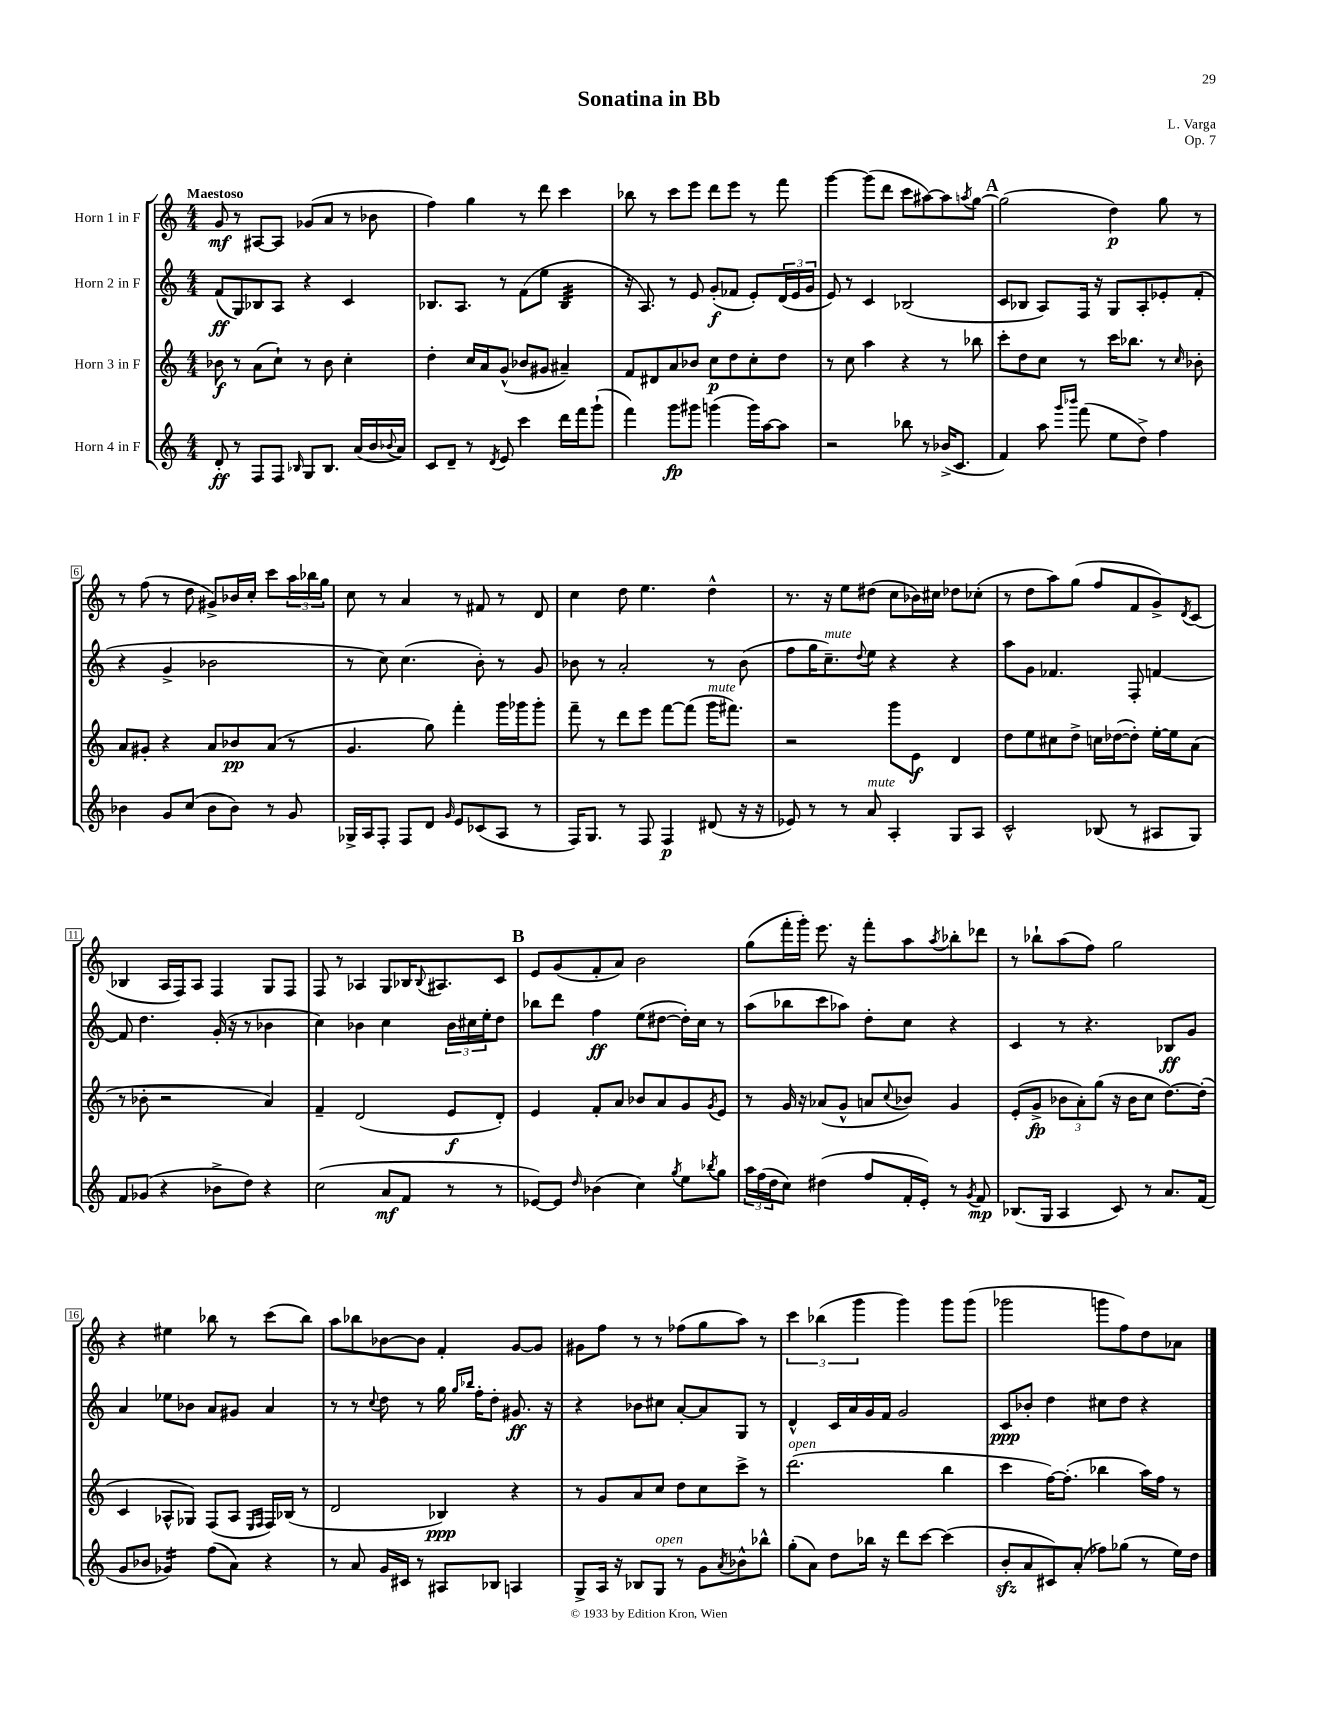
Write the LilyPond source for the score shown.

\header { title = "Sonatina in Bb" composer = "L. Varga" opus = "Op. 7" }
<<
\new StaffGroup <<
\new Staff = "s0" \with { instrumentName = "Horn 1 in F" } {
    \clef treble \key c \major \numericTimeSignature \time 4/4 \tempo "Maestoso"
    g'8\mf r8 ais8~ ais8 ges'8( a'8 r8 bes'8 |
    f''4) g''4 r8 d'''8 c'''4 |
    bes''8 r8 c'''8 e'''8 d'''8 e'''8 r8 f'''8 |
    g'''4~ g'''8( d'''8 c'''8 ais''8~) ais''8 \acciaccatura { a''8 } g''8~ |
    \mark \markup { \bold "A" } g''2( d''4\p) g''8 r8 |
    r8 f''8( r8 d''8 gis'8->) bes'16 c''16-. c'''8 \tuplet 3/2 { a''16 bes''16 g''16 } |
    c''8 r8 a'4 r8 fis'8 r8 d'8 |
    c''4 d''8 e''4. d''4-^ |
    r8. r16 e''8 dis''8( c''8 bes'16) cis''16 des''8 ces''8-.( |
    r8 d''8 a''8) g''8( f''8 f'8 g'8->) \acciaccatura { d'8 } c'8( |
    bes4 a16 f16) a8 f4 g8 f8 |
    f8 r8 aes4 g8 bes16 \appoggiatura { bes8 } ais8. c'8 |
    \mark \markup { \bold "B" } e'8 g'8( f'8-. a'8) b'2 |
    g''8( f'''16-. g'''16-.) e'''8. r16 f'''8-. a''8 \acciaccatura { a''8 } bes''8-. des'''8 |
    r8 bes''8-! a''8( f''8) g''2 |
    r4 eis''4 bes''8 r8 c'''8( bes''8) |
    a''8 bes''8 bes'8~ bes'8 f'4-. g'8~ g'8 |
    gis'8 f''8 r8 r8 fes''8( g''8 a''8) r8 |
    \tuplet 3/2 { c'''4 bes''4( g'''4 } g'''4) g'''8 g'''8( |
    ges'''2 g'''8 f''8) d''8 aes'8 \bar "|." |
}
\new Staff = "s1" \with { instrumentName = "Horn 2 in F" } {
    \clef treble \key c \major \numericTimeSignature \time 4/4
    f'8\ff( g8) bes8 a8 r4 c'4 |
    bes8. a8. r8 f'8( e''8 bes4:32 |
    r16 a8.) r8 e'8 g'8-.\f( fes'8 e'8-.) \tuplet 3/2 { d'16( e'16 g'16 } |
    e'8) r8 c'4 bes2( |
    \mark \markup { \bold "A" } c'8 bes8 a8) f16 r16 g8 a8-. ees'8-. f'8-.( |
    r4 g'4-> bes'2 |
    r8 c''8) c''4.( b'8-.) r8 g'8 |
    bes'8 r8 a'2-. r8 bes'8( |
    f''8 g''16 c''8.--^\markup { \italic "mute" }) \appoggiatura { d''8 } e''8 r4 r4 |
    a''8 g'8 fes'4. f8-. f'4~ |
    f'8 d''4. g'16-.( r16 r8 bes'4 |
    c''4) bes'4 c''4 \tuplet 3/2 { bes'16 cis''16 e''16-. } d''8 |
    \mark \markup { \bold "B" } bes''8 d'''8 f''4\ff e''8( dis''8~ dis''16-.) c''16 r8 |
    a''8( bes''8 c'''8 aes''8) d''8-. c''8 r4 |
    c'4 r8 r4. bes8\ff g'8 |
    a'4 ees''8 bes'8 a'8 gis'8 a'4 |
    r8 r8 \appoggiatura { c''8 } d''8 r8 g''16 \grace { g''16 bes''16 } f''16-. d''8-. gis'8.\ff r16 |
    r4 bes'8 cis''8 a'8~-. a'8 g8 r8 |
    d'4-^ c'16 a'16 g'16 f'16 g'2 |
    c'8\ppp bes'8-. d''4 cis''8 d''8 r4 \bar "|." |
}
\new Staff = "s2" \with { instrumentName = "Horn 3 in F" } {
    \clef treble \key c \major \numericTimeSignature \time 4/4
    bes'8\f r8 a'8( c''8-!) r8 bes'8 c''4-. |
    d''4-. c''16 a'16 g'8-^( bes'8 gis'8 ais'4--) |
    f'8 dis'8 a'8 bes'8 c''8\p d''8 c''8-. d''8 |
    r8 c''8 a''4 r4 r8 bes''8 |
    \mark \markup { \bold "A" } c'''8-. d''8 c''8 r8 c'''16 bes''8. r8 \grace { c''16 } bes'8-. |
    a'8 gis'8-. r4 a'8 bes'8\pp a'8( r8 |
    g'4. g''8) f'''4-. g'''16 ges'''16 ges'''8-. |
    f'''8-- r8 d'''8 e'''8 f'''8~ f'''8( g'''16^\markup { \italic "mute" } fis'''8.) |
    r2 g'''8 e'8\f d'4 |
    d''8 e''8 cis''8 d''8-> c''16 des''16~( des''8-.) e''16~-. e''16 a'8( |
    r8 bes'8-. r2 a'4) |
    f'4-- d'2( e'8\f d'8-.) |
    \mark \markup { \bold "B" } e'4 f'8-. a'8 bes'8 a'8 g'8 \acciaccatura { g'8 } e'8 |
    r8 g'16 r16 aes'8( g'8-^ a'8 \appoggiatura { c''8 } bes'8) g'4 |
    e'8-.( g'8->\fp \tuplet 3/2 { bes'8 a'8-.) g''8( } r16 bes'16 c''8 d''8.~) d''16-.( |
    c'4 aes8-^ ges8) f8( aes8 \grace { e16 f16 } f16) bes16( r8 |
    d'2 bes4\ppp) r4 |
    r8 g'8 a'8 c''8 d''8 c''8 c'''8-> r8 |
    d'''2.^\markup { \italic "open" }( b''4 |
    c'''4 f''16~) f''8.-.( bes''4 a''16) f''16 r8 \bar "|." |
}
\new Staff = "s3" \with { instrumentName = "Horn 4 in F" } {
    \clef treble \key c \major \numericTimeSignature \time 4/4
    d'8-.\ff r8 f8 f8 \grace { bes16 } g8 bes8. a'16( b'16 \appoggiatura { bes'8 } a'16) |
    c'8 d'8-- r8 \acciaccatura { d'8 } e'8 c'''4 d'''16 f'''16 g'''8-!( |
    f'''4) g'''8\fp gis'''8 g'''4( g'''16) a''16~ a''8 |
    r2 bes''8 r8 bes'16->( c'8. |
    \mark \markup { \bold "A" } f'4) a''8 \grace { g'''16 bes'''16 } f'''8( e''8 d''8->) f''4 |
    bes'4 g'8 c''8( bes'8 bes'8) r8 g'8 |
    ges16-> a16 f8-. f8 d'8 \grace { g'16 } e'8 ces'8( a8 r8 |
    f16) g8. r8 f8 f4\p dis'8( r16 r16 |
    ees'8) r8 r8 a'8^\markup { \italic "mute" } a4-. g8 a8 |
    c'2-^ bes8( r8 ais8 g8) |
    f'8 ges'8( r4 bes'8-> d''8) r4 |
    c''2( a'8\mf f'8 r8 r8 |
    \mark \markup { \bold "B" } ees'8~) ees'8 \grace { d''16 } bes'4( c''4) \acciaccatura { g''8 } e''8 \acciaccatura { bes''8 } g''8 |
    \tuplet 3/2 { a''16 f''16( d''16 } c''8) dis''4( f''8 f'16-. e'16-.) r8 \acciaccatura { g'8 } f'8\mp |
    bes8.( g16 a4 c'8) r8 a'8. f'16( |
    g'8 bes'8 ges'4:16) f''8( a'8) r4 |
    r8 a'8 g'16 cis'16 r8 ais8 bes8 a4 |
    g8-> a16 r16 bes8 g8^\markup { \italic "open" } r8 g'8 \acciaccatura { a'8 } bes'8-^ bes''8-^ |
    g''8-.( a'8) d''8 bes''16 r16 d'''8 c'''8~ c'''4( |
    b'8-.\sfz a'8 cis'8) a'8-.( fes''8) ges''8( r8 e''16) d''16 \bar "|." |
}
>>
>>
\layout { \context { \Score \override BarNumber.stencil = #(make-stencil-boxer 0.1 0.3 ly:text-interface::print) } }
